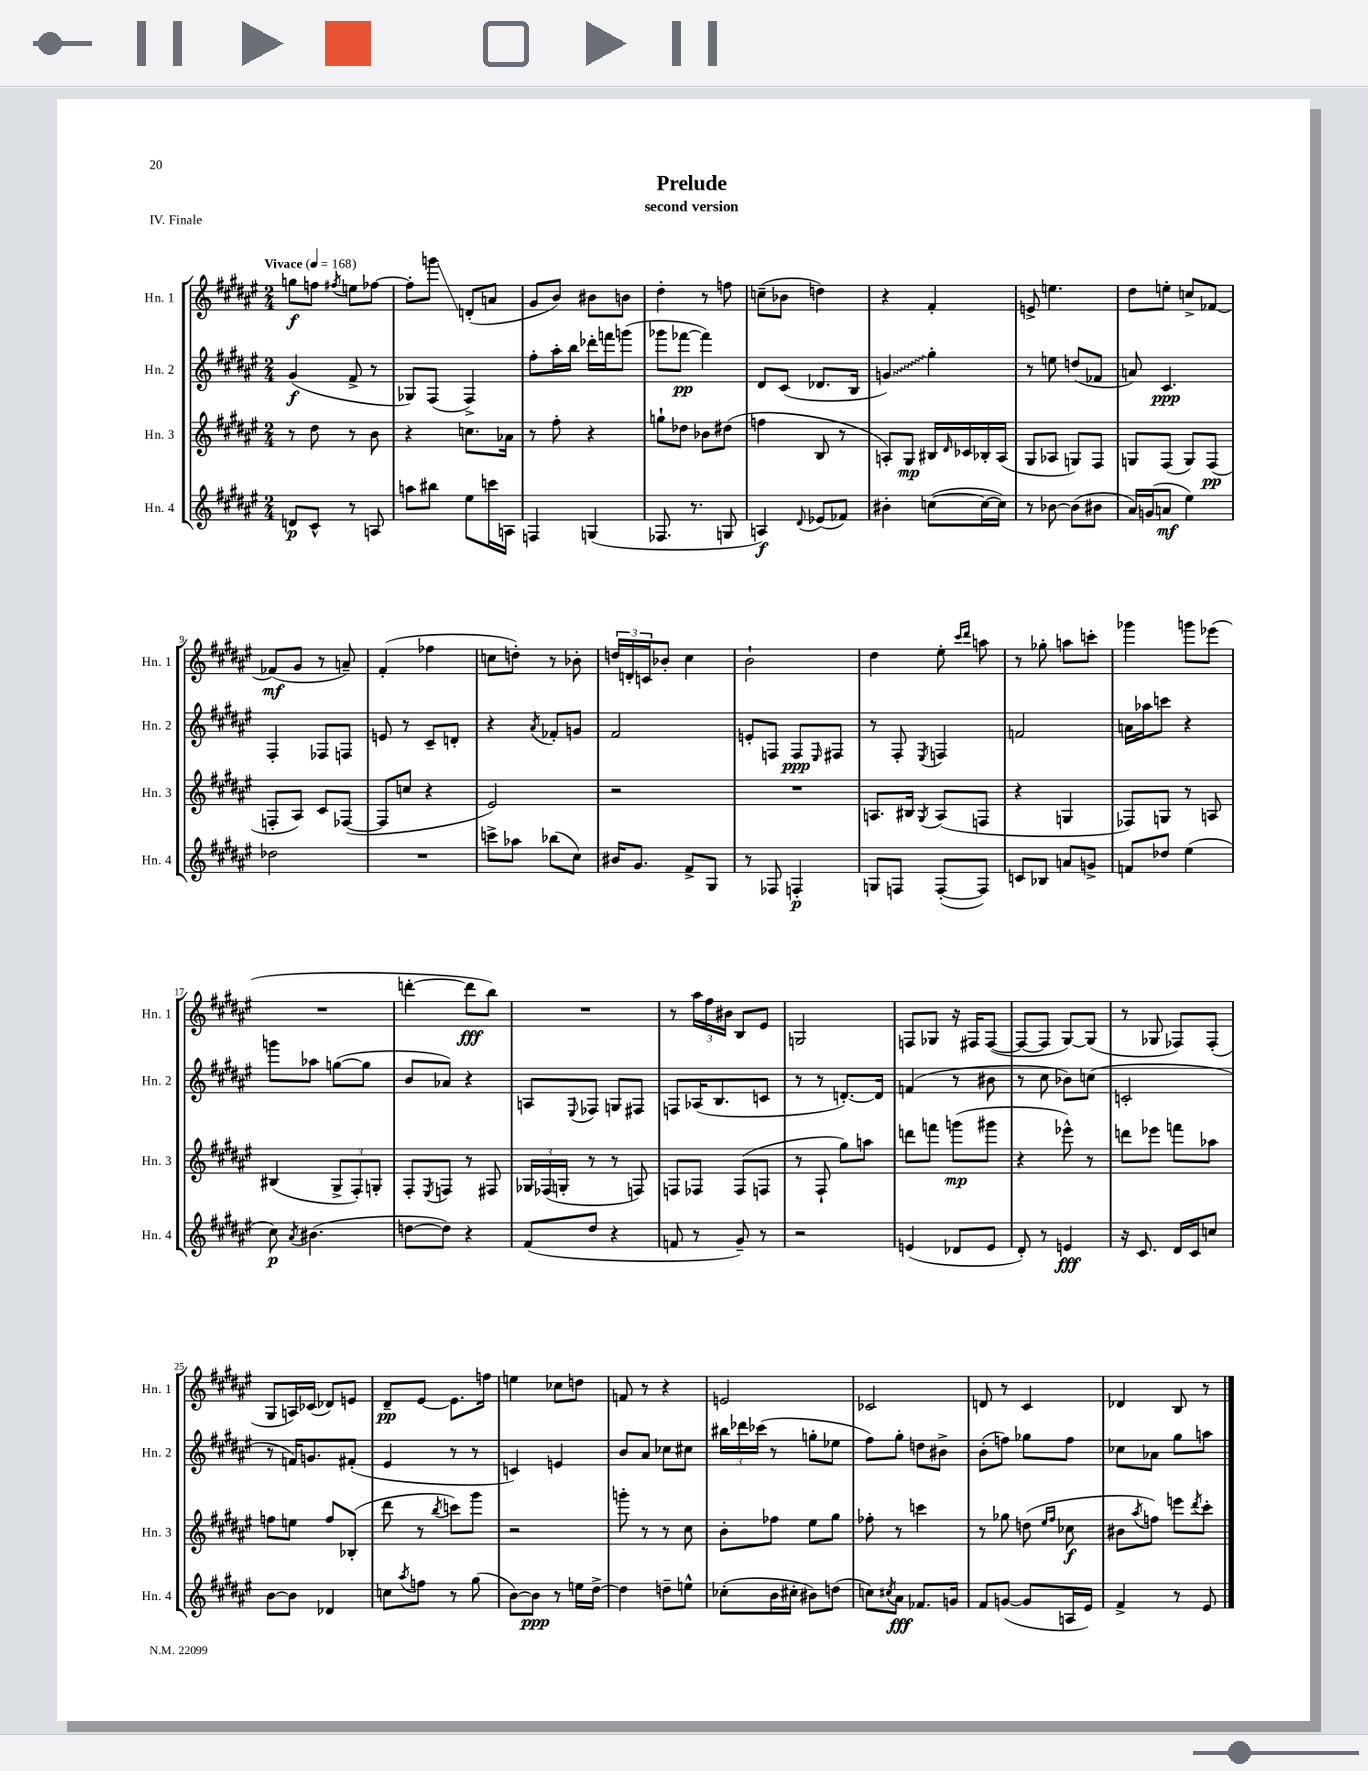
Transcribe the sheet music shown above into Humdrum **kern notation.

**kern	**kern	**kern	**kern
*staff4	*staff3	*staff2	*staff1
*clefG2	*clefG2	*clefG2	*clefG2
*k[f#c#g#d#a#e#]	*k[f#c#g#d#a#e#]	*k[f#c#g#d#a#e#]	*k[f#c#g#d#a#e#]
*M2/4	*M2/4	*M2/4	*M2/4
*MM168	*MM168	*MM168	*MM168
8d	8r	(4g#	8gg
8c#^^	8dd#	.	8ff
.	.	.	8qff#
8r	8r	8f#^	8ee
8A	8b	8r	[8ff-
=	=	=	=
8aa	4r	8G-)	8ff-']
8bb#	.	(8F#	8ggg
8ee#	8.cc	4F#^)	(8d'
16ccc	.	.	8a
16A	16a-	.	.
=	=	=	=
4F	8r	8ff#'	8g#
.	8ff#'	16aa#'	8b)
.	.	16bb	.
(4G	4r	16ddd-'	8b#
.	.	16fff	.
.	.	(8ggg	8b
=	=	=	=
8.F-	8gg`	8ggg-	4dd#'
.	8dd-	[8fff-	.
8.r	.	.	.
.	8b-	4fff-])	8r
8G	(8dd#	.	8ff
=	=	=	=
4A)	4ff	8d#	(8cc~
.	.	(8c#	8b-
8qqd#	.	.	.
(8e-	8B	8.d-	4dd)
8f-)	8r	.	.
.	.	16B	.
=	=	=	=
4b#'	8A')	4g)	4r
.	8G#	.	.
([8cc	16B#	4gg#'	4f#'
.	16qqd#	.	.
.	16c-	.	.
16cc_	16B-'	.	.
16cc])	(16A	.	.
=	=	=	=
8r	8G#	8r	8e^
[8b-	8A-	8ee	4.ee
(8b-]	8G)	(8dd	.
8b#	8F#	8f-	.
=	=	=	=
16a#)	8G	8a)	8dd#
(16g	.	.	.
8a	(8F#	4.c#	8ee'
4ee#)	8G)	.	8cc^
.	(8F#	.	[8f-
=	=	=	=
2dd-	8F'	4F#'	(8f-]
.	8A#)	.	8g#
.	8c#	8F-	8r
.	([8F-	8F	8a~)
=	=	=	=
2r	8F-]	8e	(4f#'
.	8cc	8r	.
.	4r	8c#~	4ff-
.	.	8d'	.
=	=	=	=
8ccc^	2e#)	4r	8cc
8aa-	.	.	8dd')
.	.	8qa#	.
(8bb-	.	8f-'	8r
8cc#)	.	8g	8b-'
=	=	=	=
16b#	2r	2f#	24dd
.	.	.	24d'
8.g#	.	.	.
.	.	.	24c
.	.	.	8b-'
8f#^	.	.	4cc#
8G#	.	.	.
=	=	=	=
8r	2r	8e'	2b`
8F-	.	8F	.
4F'	.	8F	.
.	.	16qqE#	.
.	.	8F#	.
=	=	=	=
8G	8.A	8r	4dd#
8F	.	8F#'	.
.	16B#	.	.
.	8qG#	8qE#	.
([8F'	(8A	4F	8ee#'
.	.	.	16qqccc#
.	.	.	16qqddd#
8F])	8F	.	8aa
=	=	=	=
8c	4r	2f	8r
8B-	.	.	8gg-'
8a	4G	.	8aa
8g^	.	.	8ccc'
=	=	=	=
8f	8F-)	16a	4ggg-
.	.	16aa-	.
8dd-	8G	8ccc	.
(4ee#	8r	4r	8ggg
.	8A	.	(8eee-
=	=	=	=
8cc#)	(4B#	8ggg	2r
8qa#	.	.	.
(4.b#	.	8aa-	.
.	12G#^	([8gg	.
.	12F#')	.	.
.	.	8gg]	.
.	12G'	.	.
=	=	=	=
[8dd	8F#'	8b	[4ddd'
.	8qE#	.	.
8dd])	8F	8a-)	.
4r	8r	4r	8ddd]
.	8F#	.	8bb)
=	=	=	=
(8f#	24G-	8A	2r
.	(24F-	.	.
.	24G'	.	.
.	.	8qqE#	.
8dd#	8r	8F-	.
4r	8r	8G	.
.	8F)	8F#	.
=	=	=	=
8f	8F	8F	8r
8r	8F-	(16A-	24aa#
.	.	.	24ff#
.	.	8.B	.
.	.	.	24b#
8g#~)	(8F-	.	8B
8r	8F	8c	8e#
=	=	=	=
2r	8r	8r	2G
.	8F#`	8r	.
.	8gg#)	[8.d')	.
.	8aa	.	.
.	.	16d]	.
=	=	=	=
(4e	8ddd	(4f	8F
.	8fff	.	8G-
8d-	(8ggg	8r	16r
.	.	.	16F#
8e	8ggg#	8b#	([8F#
=	=	=	=
8d#')	4r	8r	8F#_
8r	.	8cc#	8F#]
4e	8eee-^^)	8b-)	[8G#)
.	8r	(8cc	(8G#]
=	=	=	=
16r	8ddd	2c'	8r
8.c#	.	.	.
.	8eee-	.	8G-
16d#	8fff	.	8F-)
16c#	.	.	.
8cc	8aa-	.	(8F-'
=	=	=	=
[8b	8ff	8r	8G#
8b]	8ee	16f)	16A)
.	.	8.g	(16c-
4d-	8ff	.	8d-)
.	(8B-'	(8f#'	8e
=	=	=	=
8cc	8ddd#	4e#	8d#~
8qaa#	.	.	.
8ff	8r	.	[8e#
.	8qbb	.	.
8r	8ccc)	8r	8.e#]
(8gg#	8ggg#	8r	.
.	.	.	16ff
=	=	=	=
[8b)	2r	4c)	4ee
8b]	.	.	.
8r	.	4e	8cc-
16ee	.	.	8dd
[16dd#^	.	.	.
=	=	=	=
4dd#]	8ggg'	8b	8f
.	8r	8a#	8r
8dd~	8r	8cc-	4r
8ee^^	8cc#	8cc#	.
=	=	=	=
(8cc-'	8b'	24bb#	2e
.	.	24ddd-	.
.	.	(24ccc-	.
16b	8ff-	8r	.
16cc#'	.	.	.
8b#)	8ee#	8gg'	.
(8dd	8gg#	8ee-	.
=	=	=	=
8cc)	8ff-'	8ff#)	2c-
8qcc#	.	.	.
8a#	8r	8gg#'	.
8.f-	4ccc	8dd	.
.	.	8b#^	.
16g	.	.	.
=	=	=	=
8f#	8r	(8b'	8d
([8g	8gg-	8ff)	8r
8g]	(8dd	8gg-	4c#
.	16qqee#	.	.
.	16qqff#	.	.
16A	8cc-	8ff	.
16e#)	.	.	.
=	=	=	=
4f#^	8b#	8cc-	4d-
.	8qaa#	.	.
.	8ff)	8a-	.
8r	8eee	8gg#	8B
.	8qddd#	.	.
8e#	8ccc#'	8aa	8r
==	==	==	==
*-	*-	*-	*-
